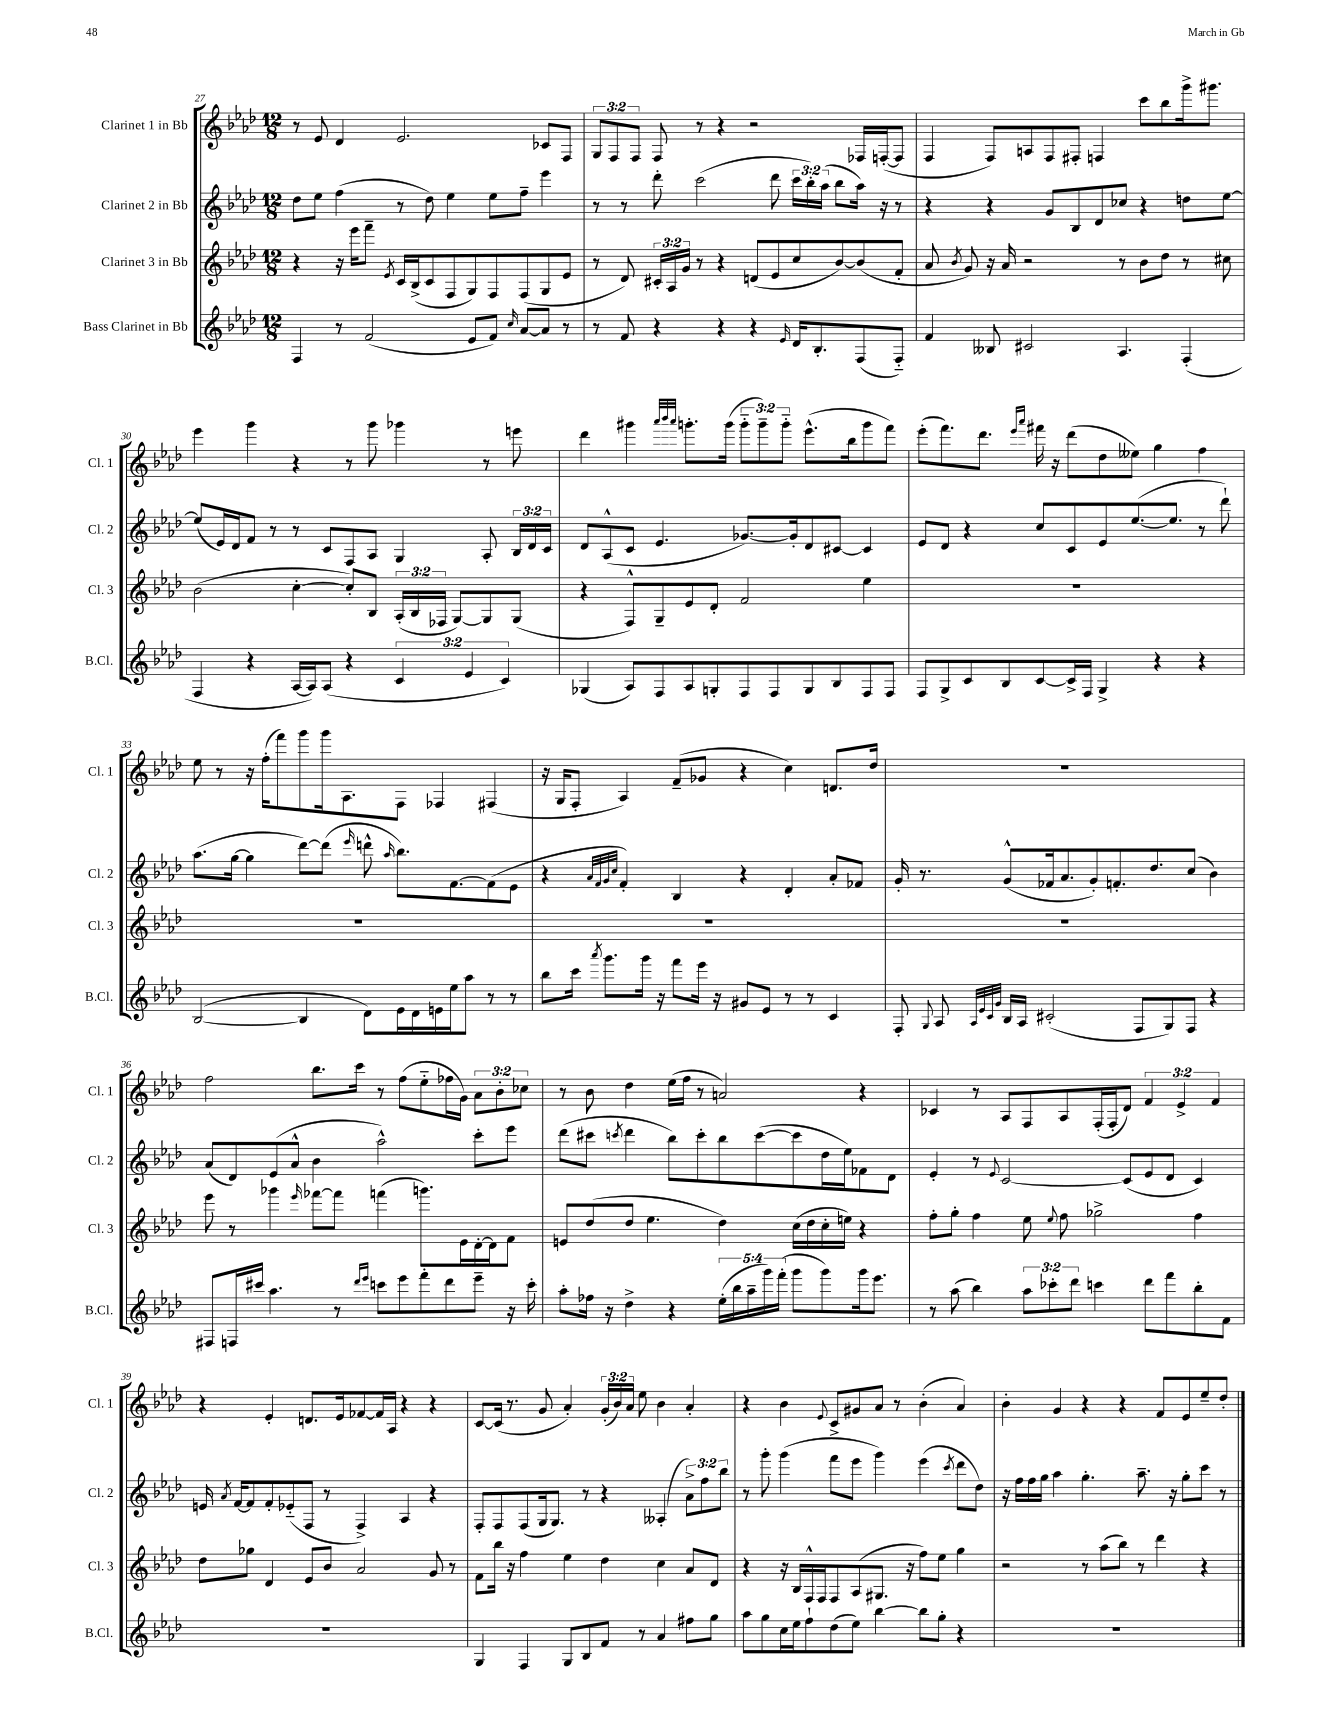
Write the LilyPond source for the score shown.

<<
\new StaffGroup <<
\new Staff = "s0" \with { instrumentName = "Clarinet 1 in Bb" shortInstrumentName = "Cl. 1" } {
    \clef treble \key aes \major \numericTimeSignature \time 12/8 \override Staff.TupletNumber.text = #tuplet-number::calc-fraction-text
    \autoBeamOff r8 ees'8 des'4 ees'2. ces'8[ f8] |
    \tuplet 3/2 { g8[ f8 f8] } f8 r8 r4 r2 fes16[ f16~-.( f8] |
    f4 f8[) a8 f8 fis8]-. f4 c'''8[ bes''8 g'''16-> gis'''8.] |
    ees'''4 g'''4 r4 r8 g'''8 ges'''4 r8 e'''8 |
    des'''4 gis'''4 \grace { aes'''32[ bes'''32 aes'''32] } g'''8.[-. g'''16]( \tuplet 3/2 { g'''8[-_ g'''8--) g'''8]-_ } ees'''8.[-^( bes''16 g'''8 f'''8]) |
    ees'''8[-.( f'''8.) des'''8.] \grace { ees'''16[ aes'''16] } fis'''16 r16 des'''8[( des''8 eeses''8]) g''4 f''4 |
    ees''8 r8 r16 f''16[-.( f'''8) g'''8 g'''16 aes8. f8] fes4 fis4( |
    r16 g16[ f8]-. aes4) f'8[--( ges'8] r4 c''4) d'8.[ des''16] |
    R1. |
    f''2 bes''8.[ c'''16] r8 f''8[( ees''8-_ fes''16 g'16]) \tuplet 3/2 { aes'8[ bes'8-. ces''8] } |
    r8 bes'8 des''4 ees''16[( f''16] r8 a'2) r4 |
    ces'4 r8 aes8[ f8 aes8 f16-.( f16-. des'8]) \tuplet 3/2 { f'4 ees'4-> f'4 } |
    r4 ees'4-. d'8.[ ees'16 fes'8~ fes'16 aes16] r4 r4 |
    c'8[~ c'16]( r8. g'8 aes'4-.) \tuplet 3/2 { g'16[-.( bes'16) aes'16] } ees''8 bes'4 aes'4-. |
    r4 bes'4 \appoggiatura { ees'8 } c'8[-> gis'8 aes'8] r8 bes'4-.( aes'4) |
    bes'4-. g'4 r4 r4 f'8[ ees'8 ees''8-- des''8]-. \bar "|." |
}
\new Staff = "s1" \with { instrumentName = "Clarinet 2 in Bb" shortInstrumentName = "Cl. 2" } {
    \clef treble \key aes \major \numericTimeSignature \time 12/8 \override Staff.TupletNumber.text = #tuplet-number::calc-fraction-text
    \autoBeamOff des''8[ ees''8] f''4( r8 des''8) ees''4 ees''8[ f''8]-- ees'''4 |
    r8 r8 des'''8-. c'''2( des'''8 \tuplet 3/2 { c'''16[ bes''16-.) aes''16]( } bes''8[ aes''16]) r16 r8 |
    r4 r4 g'8[ bes8 des'8 ces''8] r4 d''8[ ees''8]~ |
    ees''8[( ees'16) des'16 f'8] r8 r8 c'8[ f8 aes8] g4 aes8-. \tuplet 3/2 { bes16[ des'16 c'16] } |
    des'8[ aes8-^( c'8] ees'4. ges'8.[~) ges'16-. des'8 cis'8]~ cis'4 |
    ees'8[ des'8] r4 c''8[ c'8 ees'8 ees''8.~( ees''8.] r8 des'''8-!) |
    aes''8.[( g''16]~ g''4 des'''8[~) des'''8]( \grace { ees'''16 } d'''8-^ \grace { aes''16 } bes''8.[) f'8.~ f'8( ees'8] |
    r4 \grace { aes'32[ f'32 g'32 c''32] } f'4-.) bes4 r4 des'4-. aes'8[-. fes'8] |
    g'16-. r8. g'8[-^( fes'16 aes'8. g'8-.) f'8.-. des''8. c''8]( bes'4) |
    aes'8[( des'8) ees'8( aes'8]-^ bes'4 aes''2-^) c'''8[-. ees'''8] |
    des'''8[( cis'''8] \acciaccatura { c'''8 } des'''4 bes''8[) c'''8-. bes''8 c'''8~( c'''8 des''16 ees''16) fes'8 des'8] |
    ees'4-. r8 \appoggiatura { ees'8 } c'2~ c'8[( ees'8 des'8] c'4) |
    e'16 \acciaccatura { aes'8 } f'16[~ f'8 f'8-. ees'8-_( f8] r8 f4->) aes4 r4 |
    f8[-. f8 f8( g16 g8.]) r8 r4 aeses4-.( \tuplet 3/2 { aes'8[->) f''8 bes''8] } |
    r8 g'''8-. g'''4( f'''8[ ees'''8] g'''4) ees'''4( \acciaccatura { c'''8 } des'''8[ des''8]) |
    r16 f''16[ f''16 g''16] aes''4 g''4.-. aes''8.-- r16 g''8[-. c'''8] r8 \bar "|." |
}
\new Staff = "s2" \with { instrumentName = "Clarinet 3 in Bb" shortInstrumentName = "Cl. 3" } {
    \clef treble \key aes \major \numericTimeSignature \time 12/8 \override Staff.TupletNumber.text = #tuplet-number::calc-fraction-text
    \autoBeamOff r4 r16 ees'''16[ f'''8]-- \acciaccatura { ees'8 } c'16[ bes16->( c'8 f8 g8) f8 f8( g8 ees'8] |
    r8 des'8) \tuplet 3/2 { cis'16[-. aes16 g'16] } r8 r4 d'8[( ees'8 c''8 bes'8~) bes'8( f'8]-. |
    aes'8 \acciaccatura { bes'8 } g'8) r16 aes'16 r2 r8 bes'8[ des''8] r8 cis''8 |
    bes'2( c''4~-. c''8[-.) bes8] \tuplet 3/2 { aes16[-.( bes16 fes16] } g8[~) g8 g8]( |
    r4 f8[-^) g8-- ees'8 des'8]-. f'2 ees''4 |
    R1. |
    R1. |
    R1. |
    R1. |
    ees'''8 r8 ges'''4 \grace { ees'''16 } fes'''8[~ fes'''8] f'''4( g'''8.[) ees'16 des'16~-. des'16 f'8] |
    e'8[ des''8( des''8] ees''4. des''4) c''16[( des''16 c''16-. e''16]) r4 |
    f''8[-. g''8]-. f''4 ees''8 \appoggiatura { ees''8 } f''8 ges''2-> f''4 |
    des''8[ ges''8] des'4 ees'8[ bes'8] aes'2 g'8 r8 |
    f'8[ bes''16] r16 f''4 ees''4 des''4 c''4 aes'8[ des'8] |
    r4 r16 bes16[ f16-^ f16 f8 aes8( gis8.] r16 f''8[) ees''8] g''4 |
    r2 r8 aes''8[( bes''8]) r8 des'''4 r4 \bar "|." |
}
\new Staff = "s3" \with { instrumentName = "Bass Clarinet in Bb" shortInstrumentName = "B.Cl." } {
    \clef treble \key aes \major \numericTimeSignature \time 12/8 \override Staff.TupletNumber.text = #tuplet-number::calc-fraction-text
    \autoBeamOff f4 r8 f'2( ees'8[ f'8]) \grace { c''16 } aes'8[~ aes'8] r8 |
    r8 f'8 r4 r4 r4 \grace { ees'16 } des'16[ bes8.-. f8( f8]-_) |
    f'4 beses8 cis'2 aes4. f4-.( |
    f4 r4 aes16[~ aes16) aes8]( r4 \tuplet 3/2 { c'4 ees'4 c'4) } |
    ges4( aes8[) f8 aes8 g8-. f8 f8 g8 bes8 f8 f8] |
    f8[ g8-> c'8 bes8 c'8~ c'16-> f16] g4-> r4 r4 |
    bes2~( bes4 des'8[) ees'16 des'16 e'16 ees''16 aes''8] r8 r8 |
    bes''8[ c'''16] \acciaccatura { aes'''8 } g'''8.[ g'''16] r16 f'''8[ ees'''16] r16 gis'8[ ees'8] r8 r8 c'4 |
    f8-. \appoggiatura { g8 } aes8 \grace { aes32[ ees'32 c'32 g'32] } bes16[ aes16] cis'2-.( f8[ g8) f8] r4 |
    fis8[ f16 cis'''16] aes''4. r8 \grace { des'''16[ ees'''16] } c'''8[ ees'''8 f'''8-. des'''8 ees'''8]-- r16 c'''16-. |
    aes''8[-. fes''16] r16 des''4-> r4 \tuplet 5/4 { ees''16[-.( bes''16 aes''16-- g'''16) f'''16]-.( } g'''8[ g'''8) g'''16 ees'''8.] |
    r8 aes''8( bes''4) \tuplet 3/2 { aes''8[ ces'''8-. des'''8] } c'''4 des'''8[ f'''8 bes''8-. f'8] |
    R1. |
    g4 f4 g8[ bes8 f'8] r8 aes'4 fis''8[ g''8] |
    aes''8[ g''8 c''16 ees''16 f''8-! des''8( ees''8]) bes''4~ bes''8[ g''8]-. r4 |
    R1. \bar "|." |
}
>>
>>
\layout { \context { \Score currentBarNumber = #27 } }
